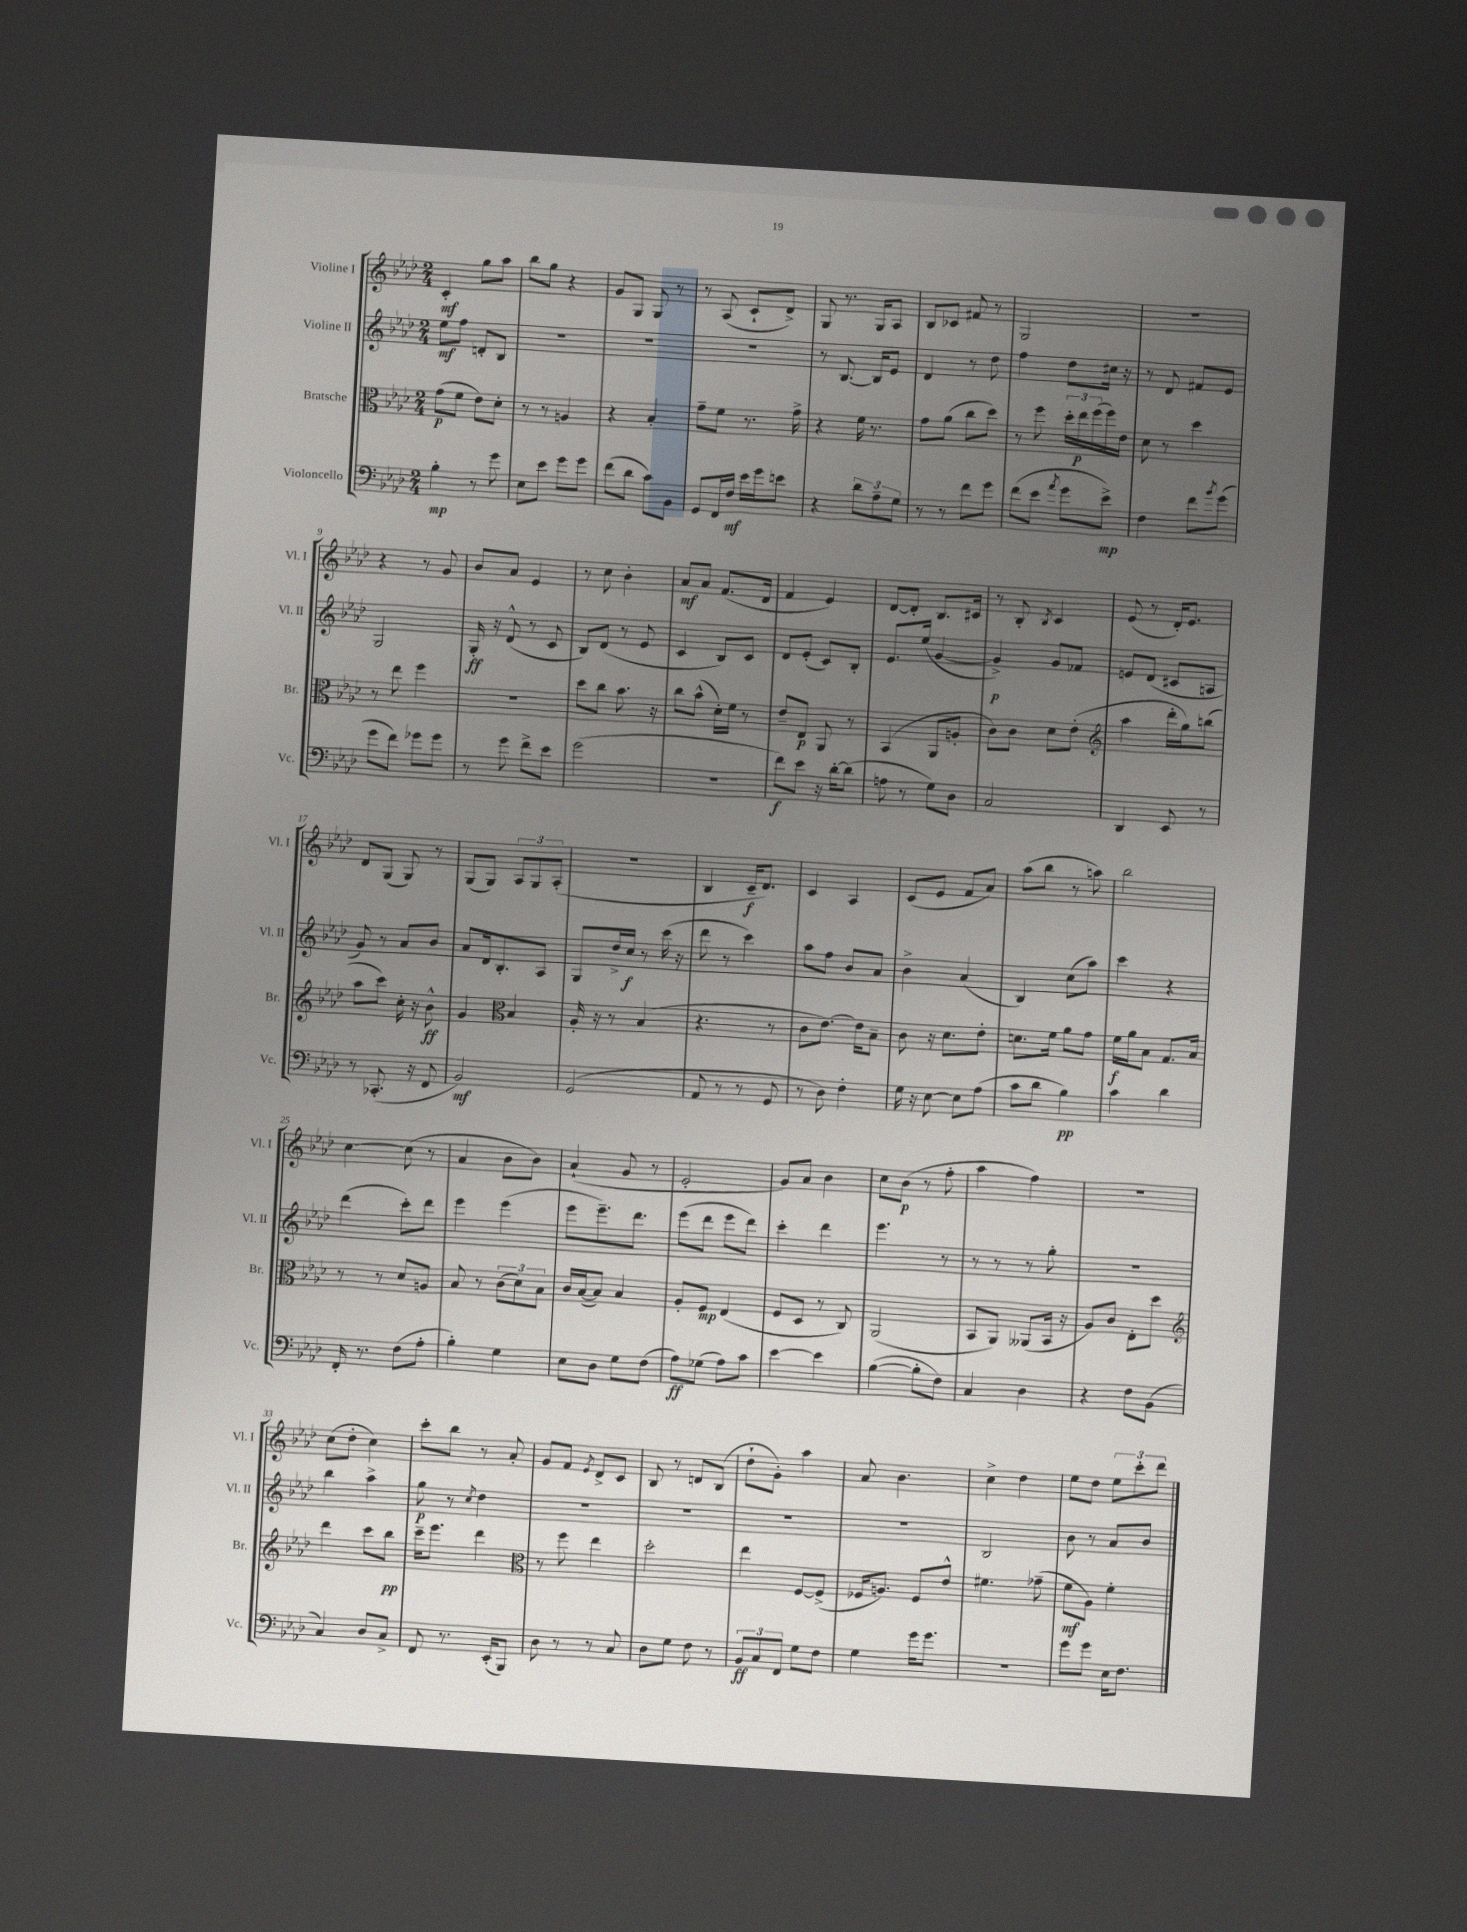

**kern	**kern	**kern	**kern
*staff4	*staff3	*staff2	*staff1
*clefF4	*clefC3	*clefG2	*clefG2
*k[b-e-a-d-]	*k[b-e-a-d-]	*k[b-e-a-d-]	*k[b-e-a-d-]
*M2/4	*M2/4	*M2/4	*M2/4
4B-'\	(8g\L	8ee-\L	4c'/
.	8f\J	8ff\J	.
8r	8e-\L)	8d'/L	8gg\L
8g\	8d-'\J	8B-/J	8aa-\J
=	=	=	=
8E-\L	8r	2r	8bb-\L
8e-\J	8r	.	8gg\J
8g\L	4A/	.	4r
8g\J	.	.	.
=	=	=	=
(8f\L	4r	2r	8g/L
8d-\J	.	.	8G/J
8c\L)	4B-'/	.	8G/
8BB-\J	.	.	8r
=	=	=	=
8GG/L	8g~\L	2r	8r
16FF/L	8f\J	.	(8A-/
16F/JJ	.	.	.
16e-\LL	8.r	.	8c`/L
16g\J	.	.	.
8e\J	.	.	8d-^/J)
.	16g^\	.	.
=	=	=	=
4r	4r	8r	8G/
.	.	[8.B-/	8.r
12d-\L	16f\	.	.
.	8.r	16B-/]LK	16G/LK
12A-~\	.	.	.
.	.	8e-/J	8A-/J
12G\J	.	.	.
=	=	=	=
8r	8g\L	4d-/	8B-/L
8r	(8a-\J	.	8c-/J
8f\L	8cc\L	8r	8f#/
8g\J	8dd-\J)	8dd-\	8r
=	=	=	=
(8f\L	8r	4ff\	2G/
8e-\J	8ff\	.	.
8qa-/	.	.	.
8g\L	24dd-'\LL	8dd-\L	.
.	24ee-\	.	.
.	(24ff\	.	.
8e-^\J)	16ff\)	16cc#\Jk	.
.	16e-\JJ	16r	.
=	=	=	=
4F\	8d-\	8r	2r
.	8r	8d-/	.
8f\L	4dd-\	8f#/L	.
8qb-/	.	.	.
(8g\J	.	8e-/J	.
=	=	=	=
8g\L	8r	2G/	4r
8f\J)	8ee-\	.	.
8g-\L	4ff\	.	8r
8g-\J	.	.	8g/
=	=	=	=
8r	2r	16G'/	8b-/L
.	.	16r	.
8g\	.	(8d-^^/	8a-/J
8f^\L	.	8r	4e-/
8e-\J	.	8c/	.
=	=	=	=
(2g\	8dd-\L	8B-/L)	8r
.	8cc\J	(8d-/J	8cc\
.	8.b-\	8r	4b-'\
.	.	8e-/	.
.	16r	.	.
=	=	=	=
2r	8cc\L	4c/	8a-/L
.	(8b-^^\J	.	8a-/J
.	16d-'\LL)	8B-/L)	(8.f/L
.	16f\JJ	.	.
.	8r	8c/J	.
.	.	.	16d-/Jk
=	=	=	=
8f\L)	8e-~/L	8d-/L	4f/
8e-\J	8E-/J	(8e-'/J	.
16r	8AA-/	8c/L)	4e-/)
[16d-'\LK	.	.	.
(8d-\]J	8r	8B-'/J	.
=	=	=	=
8A\	(4BB-/	8.e-/L	[8d-/L
8r	.	.	8d-'/]J
.	.	(16ee-/Jk	.
8G\L)	8AA-/L	[4g/	8.B-/L
8D-\J	8A'/J	.	.
.	.	.	16c#/Jk
=	=	=	=
2C/	8c\L)	4g^/])	8r
.	8c\J	.	8B-'/
.	.	.	8qB-/
.	8d-\L	8g/L	4c/
.	(8e-'\J	8f-/J	.
=	=	=	=
*	*clefG2	*	*
4DD-/	4aa-\	8e/L	(8e-/
.	.	(8d-/J	8r
8EE-/	16ddd-'\LL	8c#/L	16d-'/LK)
.	16gg\J)	.	8.e-/J
8r	(8bb\J	8A/J	.
=	=	=	=
8r	8aa-\L	8g/)	8d-/L
(8.CC-'/	8ccc\J)	8r	(8G/J
.	16cc'\	8a-/L	8G/)
16r	16r	.	.
8FF/	8b-^^\	8b-/J	8r
=	=	=	=
2BB-/)	4g/	8a-/L	(8G/L
.	.	16d-/k	8G/J)
.	.	8.B-'/	.
*	*clefC3	*	*
.	4B-/	.	12A-/L
.	.	.	12G/
.	.	8A-/J	.
.	.	.	(12A-'/J
=	=	=	=
(2GG/	16A-'/	8G/L	2r
.	16r	.	.
.	8r	16dd-^/L	.
.	.	16cc/JJ	.
.	(4B-/	8r	.
.	.	(16ccc\	.
.	.	16r	.
=	=	=	=
8AA-/	4.r	8ddd-\	4B-/
8r	.	8r	.
8r	.	4ccc\)	16c~/LK
.	.	.	8.d-/J)
8GG/	8r	.	.
=	=	=	=
8r	8c\L	8aa-\L	4c/
8D-\)	[8.e-\J)	8ff\J	.
4F'\	.	8b-/L	4A-/
.	16e-\]LK	.	.
.	8B-~\J	8a-/J	.
=	=	=	=
16G\	8c\	4b-^\	(8c/L
16r	.	.	.
[8E-\	16r	.	8e-/J
.	8.d-\L	.	.
8E-\]L	.	(4a-/	8f/L
(8A-\J	8e-'\J	.	8a-/J)
=	=	=	=
8c\L	8.d\L	4B-/)	(8aa-\L
8d-\J	.	.	8bb-\J
.	16f\Jk	.	.
4B-\)	8a-\L	(8cc\L	8r
.	8g\J	8aa-\J)	8aa\)
=	=	=	=
4c\	16f\LL	4ccc\	2bb-\
.	16a-\J	.	.
.	8B-\J	.	.
4d-\	8.G/L	4r	.
.	16B-/Jk	.	.
=	=	=	=
16FF'/	8r	(4ddd-\	[4cc\
8.r	.	.	.
.	8r	.	.
(8F\L	8d-/L	8ccc'\L)	(8cc\]
8A-'\J	8A/J	8ddd-\J	8r
=	=	=	=
4B-'\)	8B-/	4eee-\	4a-/
.	8r	.	.
4G\	(12c\L	(4eee-\	8b-\L
.	12d-\)	.	.
.	.	.	8b-\J)
.	12B-\J	.	.
=	=	=	=
8E-\L	16c/LL	8eee-\L	(4a-`/
.	([16B-/J	.	.
8D-\J	8B-/]J)	8.eee-~\)	.
8G\L	4B-/	.	8g/
.	.	8.ddd-\J	.
(8F\J	.	.	8r
=	=	=	=
8A-\L)	8A-'/L	(8eee-\L	2e-'/
(8G-\J	8F/J	8ddd-\J	.
8A-\L)	(4E-/	8eee-\L	.
8c\J	.	8ddd-\J)	.
=	=	=	=
[4e-\	8F/L	4ccc'\	8g/L)
.	8D-/J	.	8a-/J
4e-\]	8r	4ddd-\	4b-\
.	8C/)	.	.
=	=	=	=
([4B-\	(2AA-/	4.eee-\	8cc\L
.	.	.	(8b-\J
8B-'\]L	.	.	8r
8F\J)	.	8r	8ff'\
=	=	=	=
4C/	8BB-/L	8r	4aa-\
.	8AA-/J)	8r	.
4D-\	(8AA--/L	8r	4ff\)
.	16BB-/Jk	8gg'\	.
.	16r	.	.
=	=	=	=
4r	8A-/L)	2r	2r
.	8c/J	.	.
8F\L	8E-'\L	.	.
(8BB-\J	8dd-\J	.	.
=	=	=	=
*	*clefG2	*	*
4C/)	4ddd-\	4bb-\	(8cc\L
.	.	.	8dd-'\J
8D-/L	8ccc\L	4aa-^\	4cc\)
8C^/J	8bb-\J	.	.
=	=	=	=
8FF/	16ccc~\LK	8gg\	8ccc'\L
.	8.eee-\J	.	.
8.r	.	8r	8bb-\J
.	.	8qcc/	.
.	4ddd-\	4dd-\	8r
(16EE-'/LK	.	.	.
8BBB-/J)	.	.	8a-'/
=	=	=	=
*	*clefC3	*	*
8D-\	8r	2r	8g/L
8r	8ff\	.	8f/J
.	.	.	8qe-/
8r	4ee-\	.	8d-^/L
8C/	.	.	8c/J
=	=	=	=
8D-\L	2dd-'\	2r	8B-/
8G\J	.	.	8r
8F\	.	.	8d/L
8r	.	.	(8B-/J
=	=	=	=
12BB-/L	4ee-\	2r	8dd-`\L
12C/	.	.	.
.	.	.	8g'\J)
12FF/J	.	.	.
8G\L	[8F/L	.	4aa-\
8F\J	(8F^/]J	.	.
=	=	=	=
4G\	16F-/LK	2r	8a-/
.	8.A/J)	.	.
.	.	.	4.b-\
16g\LK	8F-/L	.	.
8.g\J	.	.	.
.	8e-^^/J	.	.
=	=	=	=
2r	4.f#\	2B-/	4cc^\
.	.	.	4dd-\
.	(8g-~\	.	.
=	=	=	=
8g\L	8f\L	8b-\	8ee-\L
8g\J	8A-\J)	8r	8dd-\J
16E-\LK	4f'\	8a-/L	12ee-\L
8.F\J	.	.	.
.	.	.	12ccc'\
.	.	8b-/J	.
.	.	.	12ddd-\J
==	==	==	==
*-	*-	*-	*-
